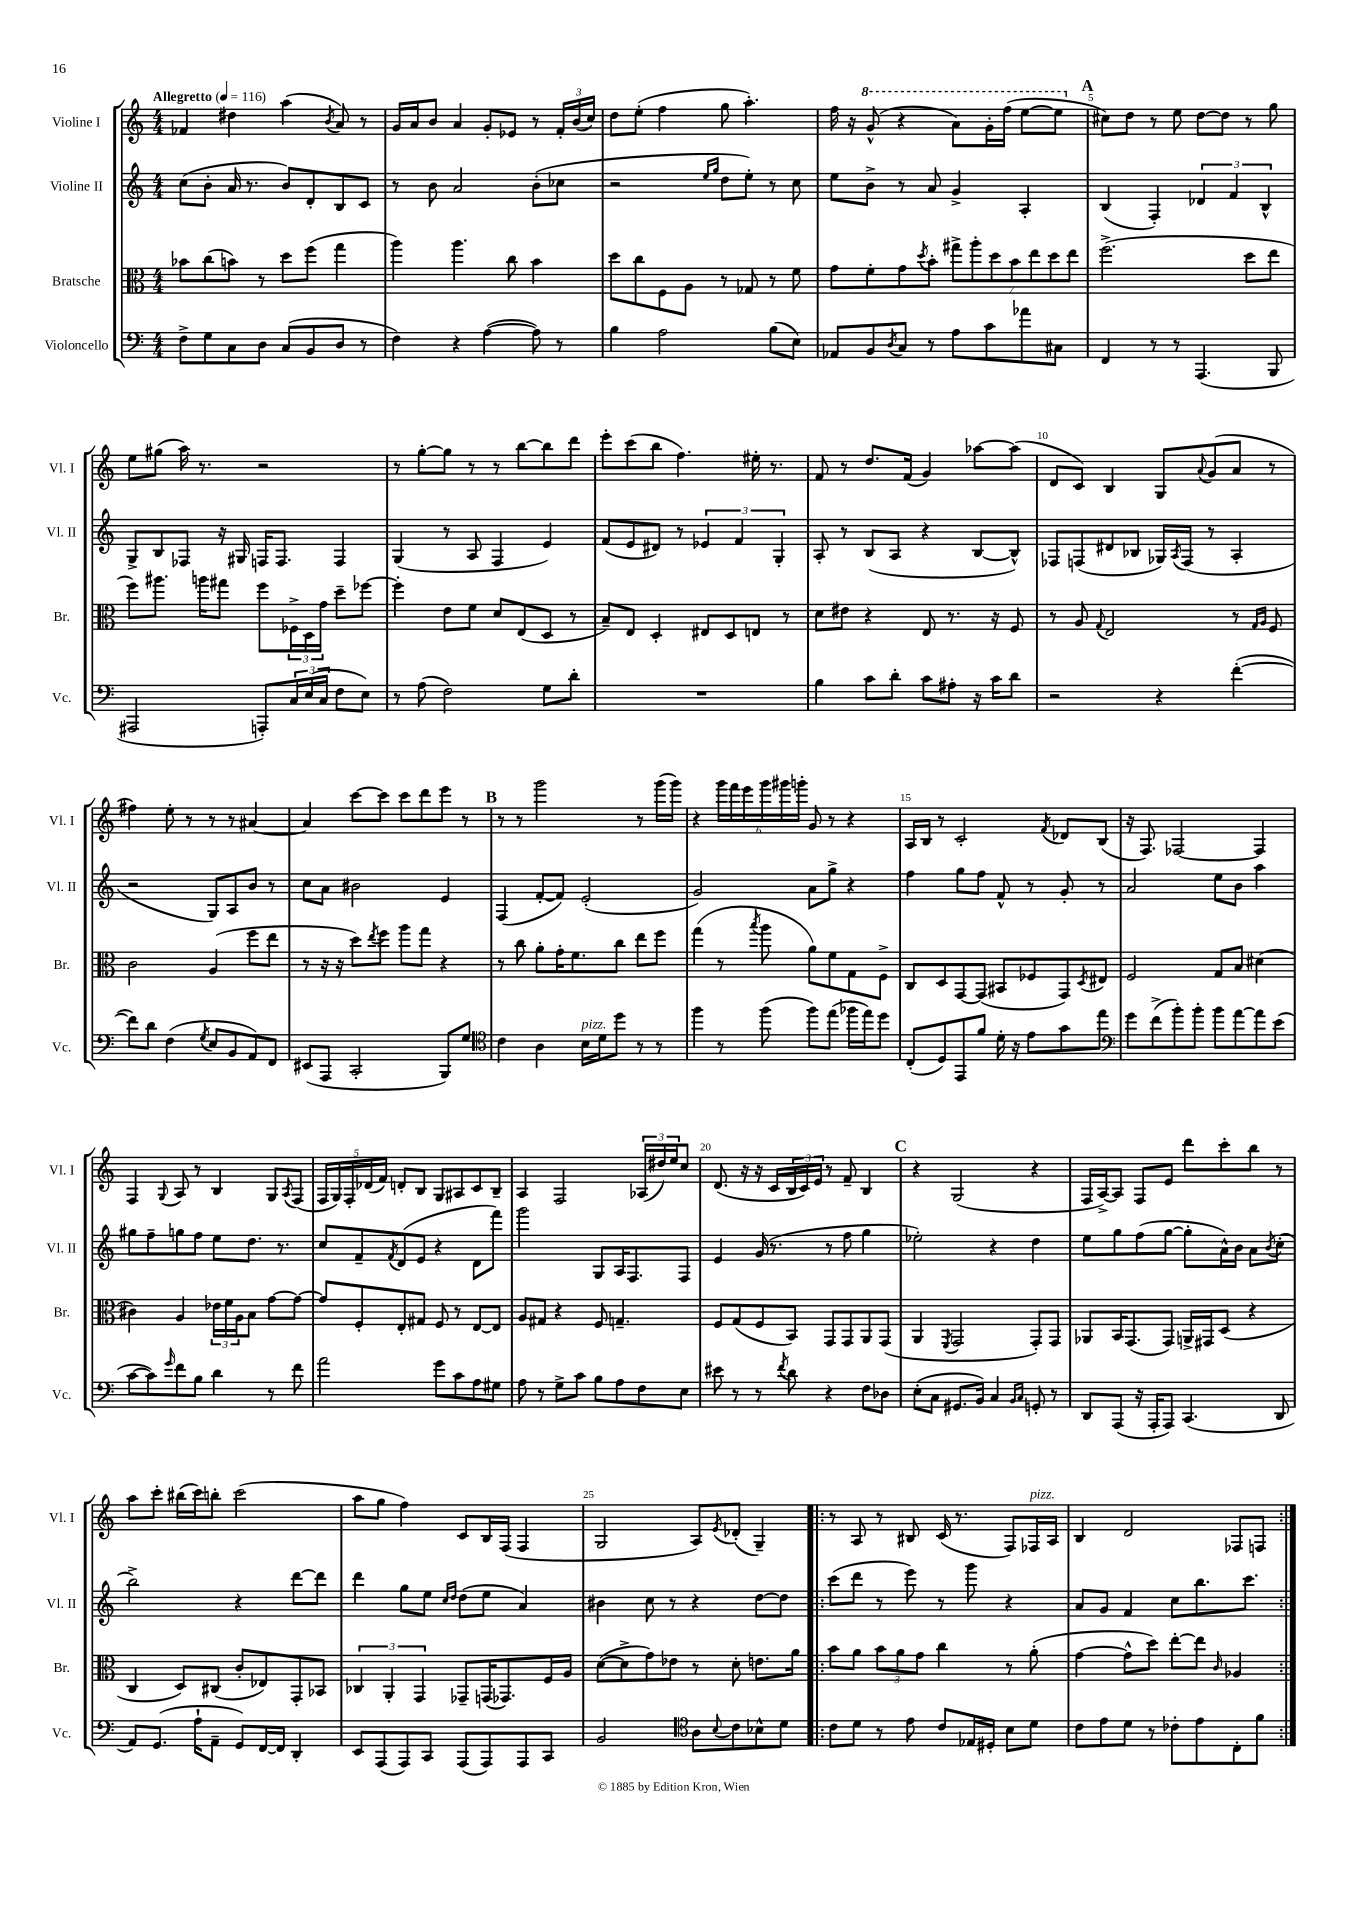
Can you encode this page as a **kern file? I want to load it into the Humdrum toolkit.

**kern	**kern	**kern	**kern
*part4	*part3	*part2	*part1
*staff4	*staff3	*staff2	*staff1
*I"Violoncello	*I"Bratsche	*I"Violine II	*I"Violine I
*I'Vc.	*I'Br.	*I'Vl. II	*I'Vl. I
*clefF4	*clefC3	*clefG2	*clefG2
*k[]	*k[]	*k[]	*k[]
*M4/4	*M4/4	*M4/4	*M4/4
*MM116	*MM116	*MM116	*MM116
=1	=1	=1	=1
!	!	!	!LO:TX:a:B:t=Allegretto
8F^\L	8b-X\L	(8cc\L	4f-X/
8G\	(8cc\	8b'\J	.
8C\	8bn\J)	16a/	4dd#X\
.	.	8.r	.
8D\J	8r	.	.
(8C/L	8dd\L	8b/L)	(4aa\
8BB/	(8ff\J	8d'/	.
.	.	.	8qb/
8D/J	4gg\	8B/	8a/)
8r	.	8c/J	8r
=2	=2	=2	=2
4F\)	4aa\)	8r	16g/LL
.	.	.	16a/J
.	.	8b\	8b/J
4r	4.aa\	2a/	4a/
([4A\	.	.	8g'/L
.	8cc\	.	8e-X/J
8A\])	4b\	(8b'\L	8r
8r	.	8cc-X\J	24f'/LL
.	.	.	(24b/
.	.	.	24cc/JJ)
=3	=3	=3	=3
4B\	8dd\L	2r	8dd\L
.	8cc\	.	(8ee'\J
2A\	8F\	.	4ff\
.	8A\J	.	.
.	.	16qqee/LL	.
.	.	16qqgg/JJ	.
.	8r	8dd\L	8gg\
.	8G-X/	8ee'\J)	4.aa'\)
(8B\L	8r	8r	.
8E\J)	8f\	8cc\	.
=4	=4	=4	=4
8AA-X/L	8g\L	8ee\L	16ff\
.	.	.	16r
*	*	*	*8va
8BB/	8f'\	8b^\J	(8gg^^/
8qD/	.	.	.
8C/J	8g\	8r	4r
.	8qdd/	.	.
8r	8b'\J	8a/	.
8A\L	14gg#X^\L	4g^/	8aa\L)
.	14aa'\	.	.
8c\	.	.	16gg'\L
.	14dd\	.	.
.	.	.	(16fff\JJ
.	14b\	.	.
8a-X\	.	4A'/	[8eee\L
.	14ee\	.	.
.	14dd\	.	.
8C#X\J	.	.	8eee\J]
.	14ee\J	.	.
!!LO:REH:place=s1:t=A
=5	=5	=5	=5
*	*	*	*X8va
4FF/	(2.ff^\	(4B/	8cc#X\L)
.	.	.	8dd\J
8r	.	4F'/)	8r
8r	.	.	8ee\
(4.AAA/	.	6d-X/	[8dd\L
.	.	.	8dd\J]
.	.	6f/	.
.	8dd\L	.	8r
.	.	6B^^/	.
8BBB/	8ee\J	.	8gg\
!!LO:LB:g=z
=6	=6	=6	=6
2AAA#X/	8ff\L)	8G^/L	8ee\L
.	8.aa#X\J	8B/	(8gg#X\J
.	.	8F-X/J	16aa\)
.	16aan\KL	.	8.r
.	8gg#X\J	16r	.
.	.	16G#X/	.
8AAAn'/L)	8ff\L	16Fn/KL	2r
.	.	8.F/J	.
24C/L	24F-X^\L	.	.
(24E/	24D\	.	.
24C/JJ	24g\JJ	.	.
8F\L	8dd~\L	4F/	.
8E\J)	[8ff-X\J	.	.
=7	=7	=7	=7
8r	4ff-'\]	(4G/	8r
(8A\	.	.	[8gg'\L
2F\)	8e\L	8r	8gg\J]
.	8f\J	8A/	8r
.	8d/L	4F/	8r
.	(8E/	.	[8bb\L
8G\L	8D/J	4e/)	8bb\]
8d'\J	8r	.	8ddd\J
=8	=8	=8	=8
1r	8B~/L)	(8f/L	8eee'\L
.	8E/J	8e/	(8ccc\
.	4D'/	8d#X/J)	8bb\J
.	.	8r	4.ff\)
.	8E#X/L	6e-X/	.
.	8D/	.	.
.	.	6f/	.
.	8En/J	.	16ee#X'\
.	.	.	8.r
.	.	6G'/	.
.	8r	.	.
=9	=9	=9	=9
4B\	8d\L	8A'/	8f/
.	8e#X\J	8r	8r
8c\L	4r	(8B/L	8.dd/L
8d'\J	.	8A/J	.
.	.	.	(16f/Jk
8c\L	8E/	4r	4g/)
8A#X'\J	8.r	.	.
16r	.	[8B/L	[8aa-X\L
16c\KL	16r	.	.
8d\J	8F/	8B^^/J])	(8aa-\J]
=10	=10	=10	=10
2r	8r	8F-X/L	8d/L
.	8A/	(8Fn/	8c/J)
.	8qqG/	.	.
.	2E/	8d#X/	4B/
.	.	8B-X/J	.
4r	.	16G-X/LL)	8G/L
.	.	8qA/	.
.	.	(16F/JJ	.
.	.	.	8qqa/
.	.	8r	(8g/
([4f'\	8r	4A'/	8a/J
.	16qqG/LL	.	.
.	16qqA/JJ	.	.
.	8F/	.	8r
!!LO:LB:g=z
=11	=11	=11	=11
8f\L])	2c\	2r	4ff#X\)
8d\J	.	.	.
(4F\	.	.	8ee'\
.	.	.	8r
8qG/	.	.	.
8E/L	(4A/	8G/L)	8r
8BB/	.	8A/	8r
8AA/)	8ff\L	8b/J	[4a#X/
8FF/J	8ee\J	8r	.
=12	=12	=12	=12
(8EE#X/L	8r	8cc\L	4a#/]
8AAA/J	16r	8a\J	.
.	16r	.	.
2CC'/	8dd\L)	2b#X\	[8ccc\L
.	8qee/	.	.
.	8ff\J	.	8ccc\J]
.	8aa\L	.	8ccc\L
.	8gg\J	.	8ddd\
8BBB/L)	4r	4e/	8eee\J
8G/J	.	.	8r
!!LO:REH:place=s1:t=B
=13	=13	=13	=13
*clefC4	*	*	*
4c\	8r	(4F/	8r
.	8cc\	.	8r
4A\	8a'\L	[8f'/L	2ggg\
.	16g'\K	8f/J])	.
.	8.f\	.	.
!LO:TX:a:i:t=pizz.	!	!	!
16B\LL	.	(2e'/	.
16d\J	.	.	.
8dd\J	8cc\J	.	.
8r	8ee\L	.	8r
8r	8ff\J	.	(16ggg\LL
.	.	.	16ggg\JJ)
=14	=14	=14	=14
4ff\	(4gg\	2g/)	4r
8r	8r	.	24ggg\LL
.	.	.	24fff\
.	.	.	24eee\
.	8qbb/	.	.
(8ff\	8aa\	.	24ggg\
.	.	.	24ggg#X\
.	.	.	24gggn'\JJ
8ff\L)	8a\L)	8a\L	8g/
(8ee\J	8f\	8gg^\J	8r
16ff-X\LL	8G\	4r	4r
16ee\J)	.	.	.
8dd\J	8F^\J	.	.
=15	=15	=15	=15
(8C'/L	8C/L	4ff\	16A/LL
.	.	.	16B/JJ
8D/)	8D/	.	8r
8EE/	[8GG/	8gg\L	2c'/
8f/J	(8GG/J]	8ff\J	.
16d'\	8BB#X/L	8f^^/	.
16r	.	.	.
8e\L	8F-X/	8r	.
.	.	.	8qf/
8g\	8GG/)	8g'/	8d-X/L
.	8qD/	.	.
8ee\J	8E#X/J	8r	(8B/J
=16	=16	=16	=16
*clefF4	*	*	*
8g\L	2F/	2a/	16r
.	.	.	8.F/)
(8f^\	.	.	.
8b'\)	.	.	[2F-X/
8b'\J	.	.	.
8b\L	8G/L	8ee\L	.
[8a\	8B/J	8b\J	.
8a\]	(4d#X\	4aa\	4F-/]
(8e\J	.	.	.
!!LO:LB:g=z
=17	=17	=17	=17
[8c\L	4c#X\)	8gg#X\L	4F/
8c\])	.	8ff~\	.
16qqg/	.	.	8qqG/
8f\	4A/	8ggn\	8A/
8B\J	.	8ff\J	8r
4d\	24e-X\LL	8ee\L	4B/
.	24f\	.	.
.	24A\J	.	.
.	8B\J	8.dd\J	.
8r	[8g\L	.	8G/L
.	.	8.r	.
.	.	.	8qA/
8f\	8g\J_	.	(8F/J
=18	=18	=18	=18
2a\	8g/L]	8cc/L	20F/LL
.	.	.	20G/)
.	.	.	20F'/
.	8F'/	8f~/	.
.	.	.	(20d-X/
.	.	.	20f/JJ)
.	.	8qf/	.
.	8E'/	(8d/	8dn'/L
.	8G#X/J	8e/J	8B/J
8g\L	8F/	4r	8G/L
8c\	8r	.	8A#X/
8A\	[8E/L	8d\L	8c/
8G#X\J	8E/J]	8fff\J)	8B~/J
=19	=19	=19	=19
8A\	8A/L	2ggg\	4A/
8r	8G#X/J	.	.
8G^\L	4r	.	2F/
8c\J	.	.	.
8B\L	8F/	8G/L	.
8A\	4.Gn~/	16A/K	.
.	.	8.F/	.
8F\	.	.	(24A-X/LL
.	.	.	24dd#X/)
.	.	.	24ee/J
8E\J	.	8F/J	8cc/J
=20	=20	=20	=20
8e#X\	8F/L	4e/	(8.d/
8r	(8G/	.	.
.	.	.	16r
8r	8F/	(16g/	16r
.	.	8.r	16c/LL
8qf/	.	.	.
8d\	8BB/J)	.	24B/
.	.	.	24c/)
.	.	.	24e/JJ
4r	8GG/L	8r	8r
.	8GG/	8ff\	8f~/
8F\L	8AA/	4gg\	4B/
8D-X\J	(8GG/J	.	.
!!LO:REH:place=s1:t=C
=21	=21	=21	=21
(8E'\L	4AA/	2ee-X'\)	4r
8C\J	.	.	.
.	8qFF/	.	.
8.GG#X/L	2GG/	.	(2G/
16BB/Jk)	.	.	.
4C/	.	4r	.
16qqBB/LL	.	.	.
16qqC/JJ	.	.	.
8GGn'/	8GG'/L)	4dd\	4r
8r	8GG/J	.	.
=22	=22	=22	=22
8DD/L	8AA-X/L	8ee\L	16F/LL
.	.	.	[16A^/J)
(8AAA/J	16BB/K	8gg\	8A/J]
.	(8.GG/	.	.
16r	.	(8ff\	8F/L
16AAA'/KL	.	.	.
8AAA/J)	8GG/J)	[8gg\J	8e/J
(4.CC/	16AAn^/LL	8gg'\L]	8ddd\L
.	16GG#X/J	.	.
.	(8D/J	16a^^\L)	8ccc'\
.	.	16b\JJ	.
.	4r	8a\L	8bb\J
.	.	8qb/	.
8DD/	.	(8cc'\J	8r
!!LO:LB:g=z
=23	=23	=23	=23
8AA/L)	4C/	2bb^\)	8aa\L
(8.GG/J	.	.	8ccc'\J
.	8D/L)	.	(16bb#X\LL
16A`\KL	.	.	16ccc\J)
8AA~\J	(8C#X/J	.	8bbn'\J
8GG/L)	8c'/L	4r	(2ccc\
[16FF/L	8E-X/)	.	.
16FF/JJ]	.	.	.
4DD'/	8GG'/	[8ddd\L	.
.	8BB-X/J	8ddd\J]	.
=24	=24	=24	=24
8EE/L	6C-X/	4ddd\	8aa\L
(8AAA/	.	.	8gg\J
.	6AA'/	.	.
8AAA/)	.	8gg\L	4ff\)
.	6GG/	.	.
8CC/J	.	8ee\J	.
.	.	16qqcc/LL	.
.	.	16qqdd/JJ	.
(8AAA/L	8GG-X~/L	(8dd\L	8c/L
8AAA/)	(16GGn/K	8ee\J	16B/L
.	8.GG-X/)	.	(16F/JJ
8AAA/	.	4a/)	4F/
8CC/J	16F/L	.	.
.	16A/JJ	.	.
=25	=25	=25	=25
2BB/	([8d\L	4b#X\	2G/
.	8d^\]	.	.
.	8g\)	8cc\	.
.	8e-X\J	8r	.
*clefC4	*	*	*
8A\L	8r	4r	8A/L)
8qqB/	.	.	8qe/
8c\	8d'\	.	(8d-X'/J
8B-X^^\	8.en\L	[8dd\L	4G~/)
8d\J	.	8dd\J]	.
.	16a\Jk	.	.
=26!|:	=26!|:	=26!|:	=26!|:
8c\L	8b\L	(8ccc\L	8r
8d\J	8a\J	8ddd\J	8A/
8r	12b\L	8r	8r
.	12a\	.	.
8e\	.	8eee\)	8B#X/
.	12g\J	.	.
8c/L	4cc\	8r	(16c/
.	.	.	8.r
16E-X/L	.	8ggg\	.
16D#X'/JJ	.	.	.
8B\L	8r	4r	8F/L)
!	!	!	!LO:TX:a:i:t=pizz.
8d\J	(8a'\	.	16F-X/L
.	.	.	16A/JJ
=27	=27	=27	=27
8c\L	[4g\	8a/L	4B/
8e\	.	8g/J	.
8d\J	8g^^\L]	4f/	2d/
8r	8dd\J)	.	.
8c-X'\L	[8ee'\L	8cc\L	.
8e\	8ee\J]	8.bb\	.
.	16qqc/	.	.
8C'\	4A-X/	.	8F-X/L
.	.	8.ccc\J	.
8f\J	.	.	8Fn/J
=:|!	=:|!	=:|!	=:|!
*-	*-	*-	*-
